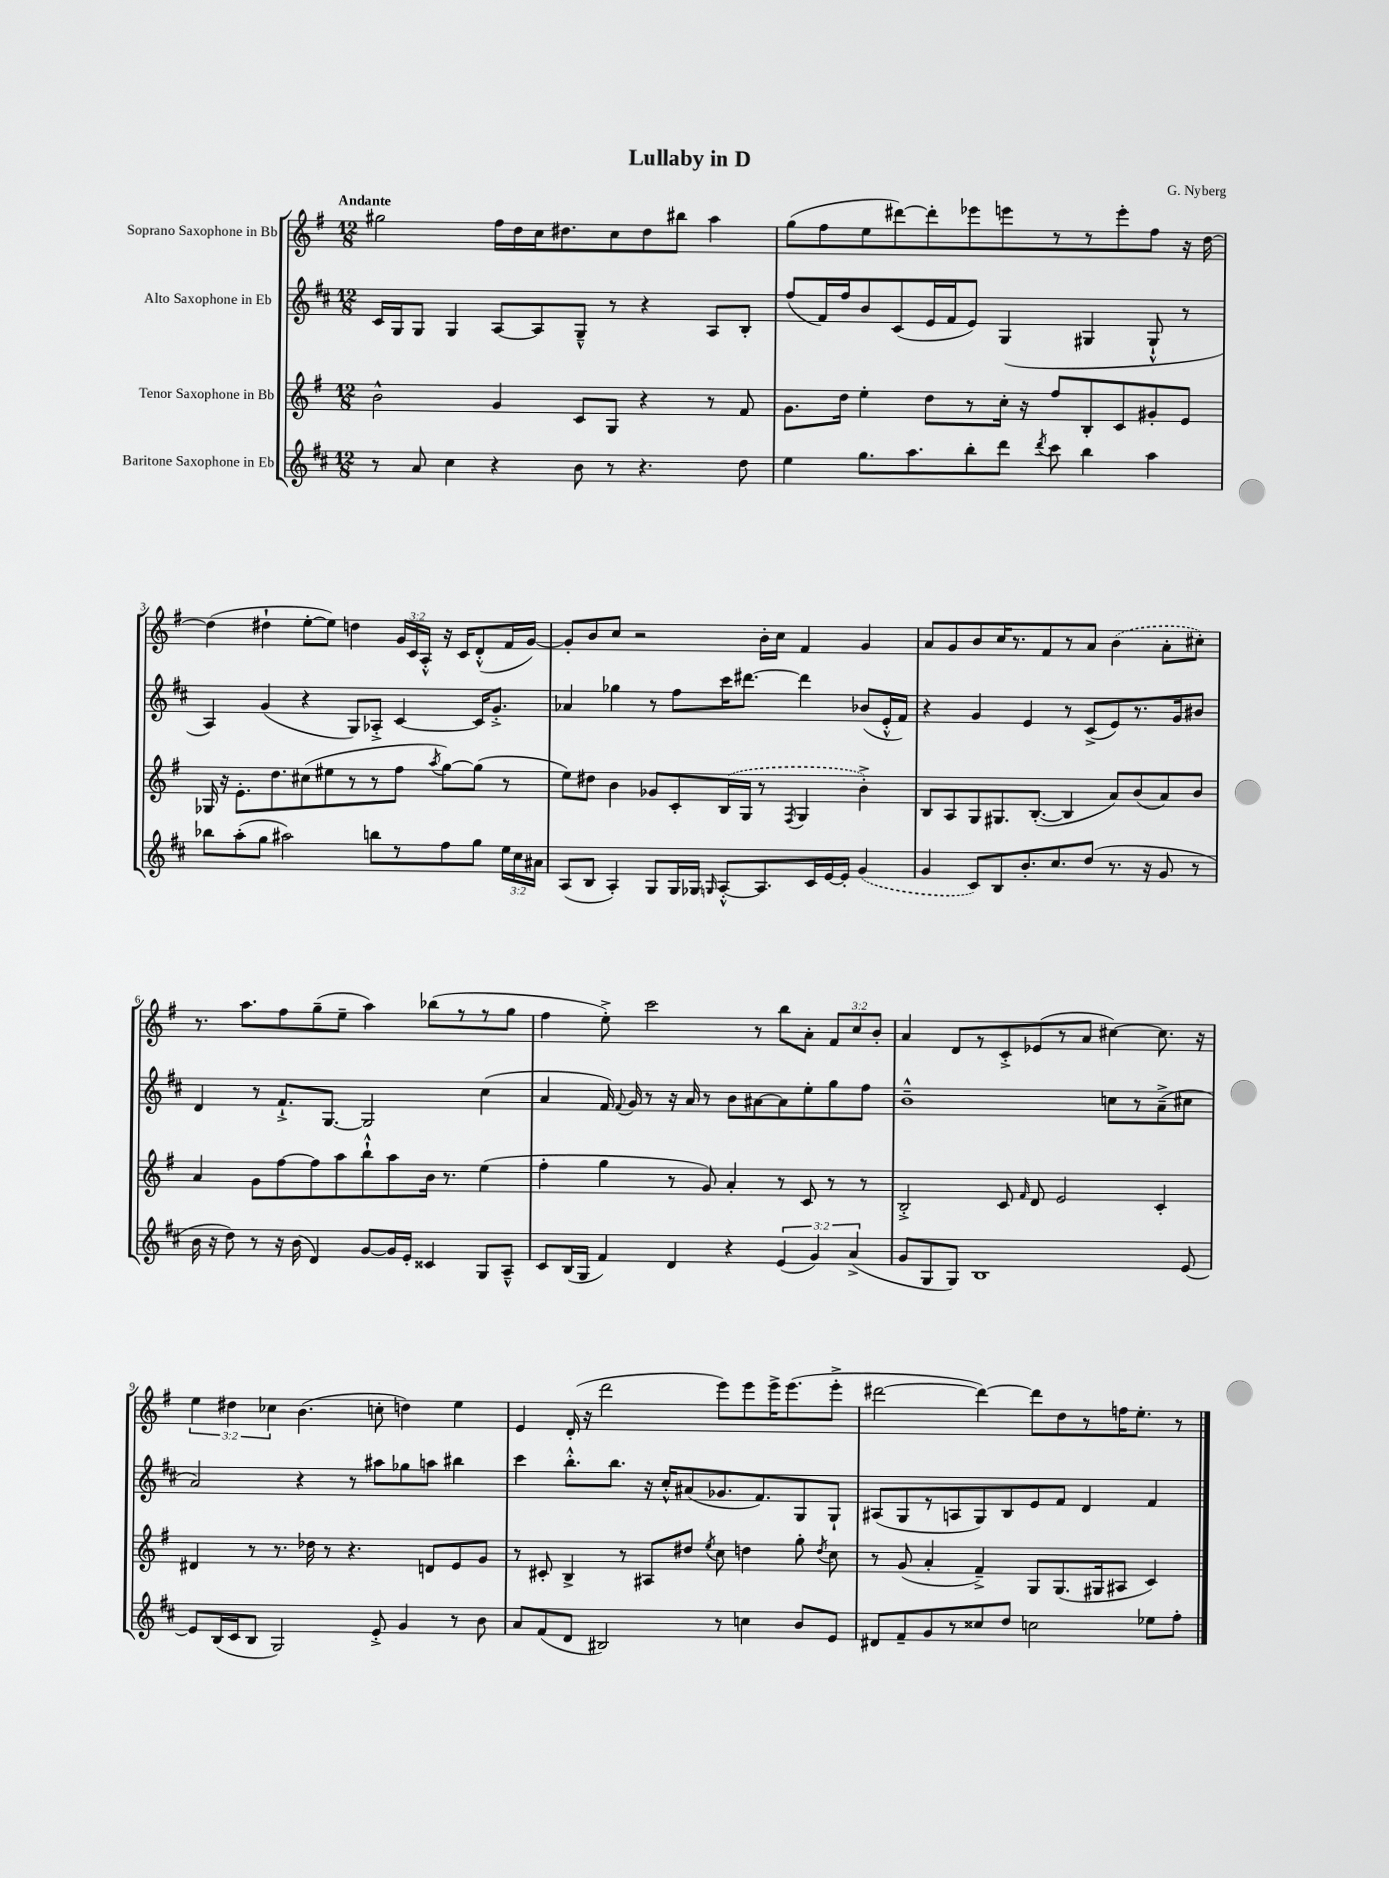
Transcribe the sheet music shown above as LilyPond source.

\header { title = "Lullaby in D" composer = "G. Nyberg" }
<<
\new StaffGroup <<
\new Staff = "s0" \with { instrumentName = "Soprano Saxophone in Bb" } {
    \clef treble \key g \major \numericTimeSignature \time 12/8 \override Staff.TupletNumber.text = #tuplet-number::calc-fraction-text \tempo "Andante"
    \autoBeamOff gis''2 fis''16[ d''16 c''16 dis''8. c''8 dis''8 bis''8] a''4 |
    g''8[( fis''8 e''8 dis'''8~) dis'''8-. ees'''8 e'''8 r8 r8 e'''8-. fis''8] r16 d''16~ |
    d''4( dis''4-! e''8[~-. e''8]) d''4 \tuplet 3/2 { g'16[ c'16 a16]-.-^ } r16 c'16[ d'8-.-^( fis'16 g'16]~) |
    g'8[-. b'8 c''8] r2 b'16[-. c''16] fis'4 g'4 |
    a'8[ g'8 b'8 c''16 r8. fis'8 r8 a'8] \once \slurDashed b'4( a'8[-. cis''8]-.) |
    r8. a''8.[ fis''8 g''8--( e''8]-- a''4) bes''8[( r8 r8 g''8] |
    fis''4 e''8-.->) c'''2 r8 b''8[ a'8]-. \tuplet 3/2 { fis'8[ c''8 b'8]-. } |
    a'4 d'8[ r8 c'8-.-> ees'8( r8 a'8] cis''4~) cis''8. r16 |
    \tuplet 3/2 { e''4 dis''4 ces''4 } b'4.( c''8-. d''4) e''4 |
    e'4 d'16-.( r16 d'''2 e'''8[) e'''8 e'''16-> e'''8.( e'''8]-.-> |
    dis'''2~ dis'''4~) dis'''8[ d''8 r8 f''16 e''8.]-. r8 \bar "|." |
}
\new Staff = "s1" \with { instrumentName = "Alto Saxophone in Eb" } {
    \clef treble \key d \major \numericTimeSignature \time 12/8
    \autoBeamOff cis'16[ g16 g8] g4 a8[~ a8 g8]---^ r8 r4 a8[ b8]-. |
    fis''8[( fis'16) fis''16 b'8 cis'8( e'16 fis'16 e'8]) g4( gis4 gis8-!-^ r8 |
    a4) g'4( r4 g8[) aes8]-.-> cis'4~ cis'16[ g'8.]-.-> |
    aes'4 ges''4 r8 fis''8[ cis'''16 dis'''8.]~ dis'''4 bes'8[( e'16-.-^ fis'16]) |
    r4 g'4 e'4 r8 cis'8[->( e'8) r8. g'16 bis'8] |
    d'4 r8 fis'8.[-!-> g8.]~ g2 cis''4( |
    a'4 fis'16) \appoggiatura { fis'8 } g'16 r8 r16 a'16 r8 b'8[ ais'8~ ais'8 e''8-. g''8 fis''8] |
    b'1---^ c''8[ r8 a'8--->( cis''8] |
    a'2) r4 r8 ais''8[ ges''8 a''8] bis''4 |
    cis'''4 b''8.[-.-^ b''8.] r16 cis''16[-.-^ ais'8( ges'8. fis'8.) g8 g8]-! |
    ais8[( g8 r8 a8 g8) b8 e'8 fis'8] d'4 fis'4 \bar "|." |
}
\new Staff = "s2" \with { instrumentName = "Tenor Saxophone in Bb" } {
    \clef treble \key g \major \numericTimeSignature \time 12/8
    \autoBeamOff b'2-^ g'4 c'8[ g8] r4 r8 fis'8 |
    g'8.[ d''16] e''4-. d''8[ r8 c''16]-. r16 fis''8[ b8-. c'8 gis'8-. e'8] |
    ges16 r16 e'8.[-. d''8. cis''8( eis''8 r8 r8 fis''8] \acciaccatura { a''8 } g''8[~) g''8]( r8 |
    e''8[) dis''8] b'4 ges'8[ c'8-. \once \slurDashed b16( g16] r8 \acciaccatura { fis8 } g4 b'4-.->) |
    b8[ a8 g8 gis8. b8.]~-.( b4 a'8[) b'8( a'8) b'8] |
    a'4 g'8[ fis''8~ fis''8 a''8 b''8-!-^ a''8 b'16] r8. e''4( |
    fis''4-. g''4 r8 g'8) a'4-. r8 c'8 r8 r8 |
    b2-.-> c'8 \grace { fis'16 } d'8 e'2 c'4-. |
    dis'4 r8 r8. des''16 r8 r4. d'8[ e'8 g'8] |
    r8 cis'8-. b4-> r8 ais8[ dis''8] \acciaccatura { e''8 } c''8 d''4 g''8-. \acciaccatura { d''8 } c''8 |
    r8 g'8( a'4-. fis'4--->) g8[ g8.( gis16 ais8] c'4) \bar "|." |
}
\new Staff = "s3" \with { instrumentName = "Baritone Saxophone in Eb" } {
    \clef treble \key d \major \numericTimeSignature \time 12/8 \override Staff.TupletNumber.text = #tuplet-number::calc-fraction-text
    \autoBeamOff r8 a'8 cis''4 r4 b'8 r8 r4. d''8 |
    e''4 g''8.[ a''8. b''8-. d'''8] \acciaccatura { d'''8 } cis'''8 b''4 a''4 |
    bes''8[ a''8-.( g''8] ais''2) b''8[ r8 fis''8 g''8] \tuplet 3/2 { e''16[ cis''16 ais'16] } |
    a8[( b8] a4-.) g8[ g16 ges16] \grace { g16 } a8[~-.-^ a8. cis'16 e'16~ e'16]-. \once \slurDashed g'4( |
    g'4 cis'8[) b8 b'8.-. cis''8. d''8]( r8. r16 g'8 r8 |
    b'16 r16 d''8) r8 r16 b'16( d'4) g'8[~ g'16 e'16]-. cisis'4 g8[ a8]---^ |
    cis'8[ b16( g16] fis'4) d'4 r4 \tuplet 3/2 { e'4( g'4) a'4->( } |
    g'8[ g8 g8]) b1 e'8~ |
    e'8[ b16( cis'16 b8] g2) e'8-.-> g'4 r8 b'8 |
    a'8[ fis'8( d'8] bis2) r8 c''4 b'8[ e'8] |
    dis'8[ fis'8-- g'8 r8 cisis''8 d''8] c''2 ees''8[ fis''8]-. \bar "|." |
}
>>
>>
